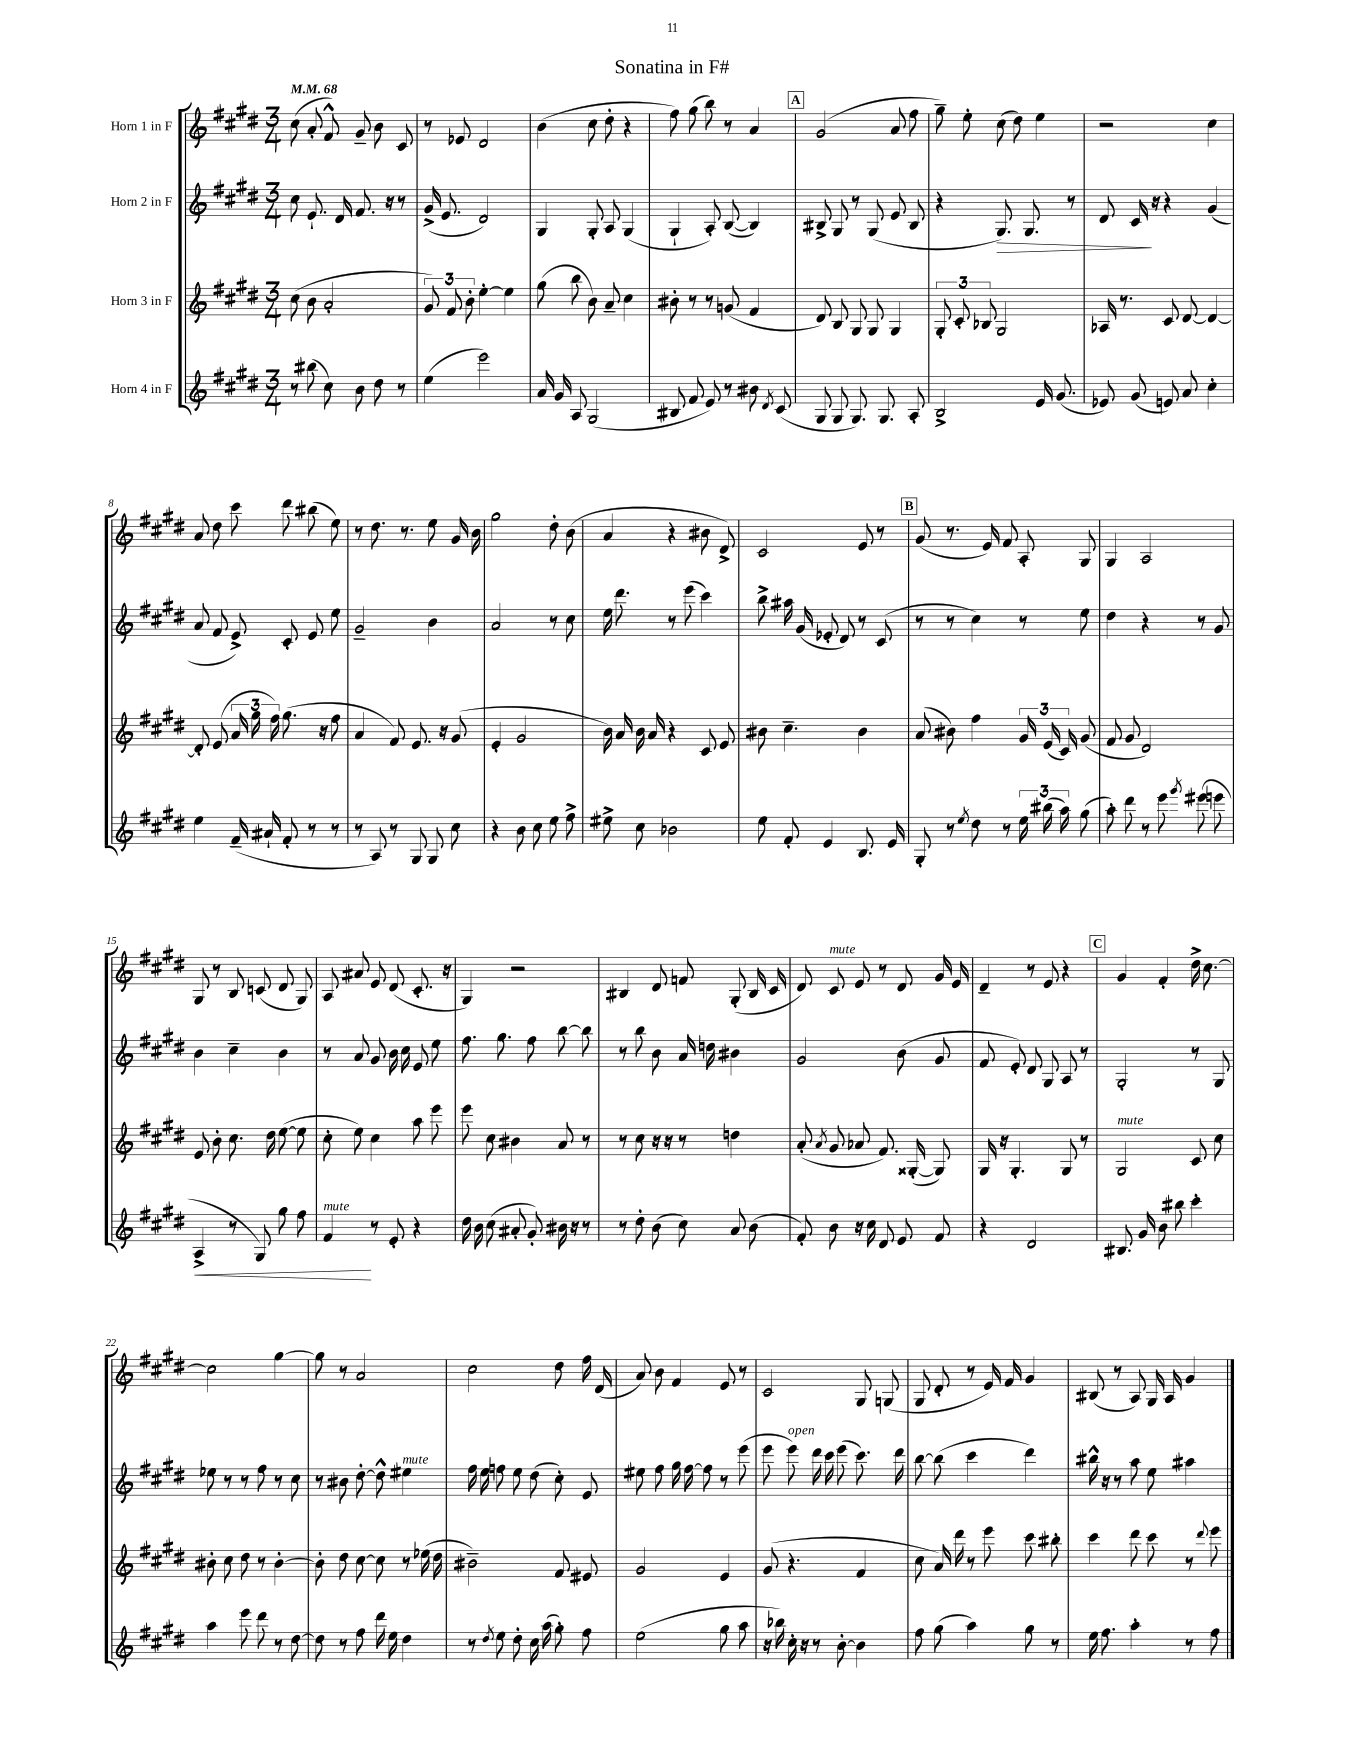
\header { title = "Sonatina in F#" }
<<
\new StaffGroup <<
\new Staff = "s0" \with { instrumentName = "Horn 1 in F" } {
    \clef treble \key e \major \numericTimeSignature \time 3/4 \tempo 4 = 68
    \autoBeamOff cis''8( a'8-. fis'8-^) gis'8-- b'8 cis'8 |
    r8 ees'8 dis'2 |
    b'4( cis''8 dis''8-. r4 |
    fis''8) gis''8( b''8) r8 a'4 |
    \mark \markup { \box "A" } gis'2( a'8 fis''8 |
    gis''8--) e''8-. cis''8( dis''8) e''4 |
    r2 cis''4 |
    a'8 dis''8 cis'''8 dis'''8 bis''8( e''8) |
    r8 dis''8. r8. e''8 gis'16 b'16 |
    gis''2 dis''8-. b'8( |
    a'4 r4 bis'8 dis'8->) |
    cis'2 e'8 r8 |
    \mark \markup { \box "B" } gis'8( r8. e'16) fis'8 a8-. gis8 |
    gis4 a2 |
    gis8 r8 b8 c'8( dis'8 gis8) |
    a8 ais'8 e'8 dis'8( cis'8.-. r16 |
    gis4) r2 |
    bis4 dis'8 f'8 gis8-.( bis16 cis'16 |
    dis'8) cis'8^\markup { \italic "mute" } e'8 r8 dis'8 gis'16 e'16 |
    dis'4-- r8 e'8 r4 |
    \mark \markup { \box "C" } gis'4 fis'4-. dis''16-> cis''8.~ |
    cis''2 gis''4~ |
    gis''8 r8 a'2 |
    cis''2 dis''8 fis''16 dis'16( |
    a'8) b'8 fis'4 e'8 r8 |
    cis'2 gis8 g8( |
    gis8 dis'8-. r8 e'16) fis'16 gis'4 |
    bis8( r8 a8) gis16 a16 gis'4 \bar "|." |
}
\new Staff = "s1" \with { instrumentName = "Horn 2 in F" } {
    \clef treble \key e \major \numericTimeSignature \time 3/4
    \autoBeamOff cis''8 e'8.-! dis'16 fis'8. r16 r8 |
    gis'16->( e'8. dis'2) |
    gis4 gis8-. a8 gis4( |
    gis4-! a8-.) b8~( b4) |
    \mark \markup { \box "A" } bis8-> gis8 r8 gis8( e'8 bis8 |
    r4 gis8.\>) gis8. r8 |
    dis'8 cis'16\! r16 r4 gis'4( |
    a'8 fis'8 e'8->) cis'8-. e'8 e''8 |
    gis'2-- b'4 |
    a'2 r8 cis''8 |
    e''16 dis'''8. r8 e'''8( cis'''4) |
    b''8-> ais''16 gis'16( ees'8-. dis'8) r8 cis'8( |
    \mark \markup { \box "B" } r8 r8 cis''4) r8 e''8 |
    dis''4 r4 r8 gis'8 |
    b'4 cis''4-- b'4 |
    r8 a'8 gis'8 b'16 cis''16 e'8 e''8 |
    fis''8. gis''8. fis''8 b''8~ b''8 |
    r8 b''8 b'8 a'16 d''16 bis'4 |
    gis'2 b'8( gis'8 |
    fis'8 e'8-.) dis'8 gis8 a8 r8 |
    \mark \markup { \box "C" } gis2-. r8 gis8 |
    ees''8 r8 r8 fis''8 r8 cis''8 |
    r8 bis'8 dis''8~-. dis''8-^ eis''4^\markup { \italic "mute" } |
    fis''16 e''16 f''8 e''8 dis''8( cis''8-.) e'8 |
    eis''8 fis''8 gis''16 fis''16~ fis''8 r8 e'''8( |
    e'''8 e'''8^\markup { \italic "open" }) dis'''16 cis'''16 e'''8( cis'''8.) dis'''16 |
    b''8~ b''8( cis'''4 dis'''4) |
    bis''16-^ r16 r8 a''8 e''8 ais''4 \bar "|." |
}
\new Staff = "s2" \with { instrumentName = "Horn 3 in F" } {
    \clef treble \key e \major \numericTimeSignature \time 3/4
    \autoBeamOff cis''8( b'8 a'2-. |
    \tuplet 3/2 { gis'8) fis'8 b'8-. } e''4~-. e''4 |
    gis''8( b''8 b'8) a'8-- cis''4 |
    bis'8-. r8 r8 g'8( fis'4 |
    \mark \markup { \box "A" } dis'8) b8 gis8 gis8 gis4 |
    \tuplet 3/2 { gis8-. cis'8-. bes8 } gis2 |
    aes16 r8. cis'8 dis'8~ dis'4~ |
    dis'8-. e'8( \tuplet 3/2 { a'16 gis''16 fis''16) } gis''8.( r16 fis''8 |
    a'4 fis'8) e'8. r16 gis'8( |
    e'4-. gis'2 |
    b'16) a'16 b'16 a'16 r4 cis'8 e'8 |
    bis'8 cis''4.-- bis'4 |
    \mark \markup { \box "B" } a'8( bis'8) fis''4 \tuplet 3/2 { gis'16 e'16( cis'16) } gis'8( |
    fis'8 gis'8 dis'2) |
    e'8 b'8-. cis''8. dis''16 e''8~( e''8 |
    cis''8-. e''8) cis''4 a''8 e'''8 |
    e'''8 cis''8 bis'4 a'8 r8 |
    r8 cis''8 r16 r16 r8 d''4 |
    a'8-.( \acciaccatura { a'8 } gis'8 aes'8 fis'8.) gisis16~-.( gisis8) |
    gis16 r16 gis4.-. gis8 r8 |
    \mark \markup { \box "C" } gis2^\markup { \italic "mute" } cis'8 cis''8 |
    bis'8-. cis''8 dis''8 r8 bis'4~-. |
    bis'8-. dis''8 cis''8~ cis''8 r8 ees''16( dis''16 |
    bis'2--) fis'8 eis'8 |
    gis'2 e'4 |
    gis'8( r4. fis'4 |
    cis''8 a'16) dis'''16 r8 e'''8 cis'''8 bis''8-. |
    cis'''4 dis'''8 cis'''8 r8 \appoggiatura { dis'''8 } e'''8 \bar "|." |
}
\new Staff = "s3" \with { instrumentName = "Horn 4 in F" } {
    \clef treble \key e \major \numericTimeSignature \time 3/4
    \autoBeamOff r8 bis''8( cis''8) b'8 dis''8 r8 |
    e''4( e'''2) |
    a'16 gis'16 a8 gis2( |
    bis8 fis'8 e'8) r8 bis'8 \acciaccatura { dis'8 } cis'8( |
    \mark \markup { \box "A" } gis8 gis8 gis8.) gis8. a8-. |
    b2-> e'16 gis'8.( |
    ees'8) gis'8( e'8) a'8 cis''4-. |
    e''4 fis'16--( ais'16-! fis'8-. r8 r8 |
    r8 a8) r8 gis8 gis8 cis''8 |
    r4 b'8 cis''8 e''8 fis''8-> |
    eis''8-> cis''8 bes'2 |
    e''8 fis'8-. e'4 b8. e'16 |
    \mark \markup { \box "B" } gis8-. r8 \acciaccatura { e''8 } dis''8 r8 \tuplet 3/2 { e''16 bis''16( a''16) } gis''8( |
    a''8-.) dis'''8 r8 e'''8 \acciaccatura { gis'''8 } eis'''8( e'''8 |
    a4->\< r8 gis8) gis''8 fis''8 |
    fis'4\!^\markup { \italic "mute" } r8 e'8-. r4 |
    dis''16 b'16 cis''8( ais'8-. gis'8-.) bis'16 r16 r8 |
    r8 dis''8-. b'8( cis''8) a'8 b'8( |
    fis'8-.) b'8 r16 cis''16 dis'8 e'8 fis'8 |
    r4 dis'2 |
    \mark \markup { \box "C" } bis8. gis'16 b'8 bis''8 cis'''4-. |
    a''4 e'''8 dis'''8 r8 dis''8~ |
    dis''8 r8 fis''8 dis'''16 e''16 dis''4 |
    r8 \acciaccatura { dis''8 } e''8 dis''8-. cis''16 a''16( gis''8-.) fis''8 |
    e''2( gis''8 a''8 |
    r16 bes''16) cis''16-. r16 r8 b'8~-. b'4 |
    fis''8 gis''8( a''4) gis''8 r8 |
    e''16 fis''8. a''4-. r8 fis''8 \bar "|." |
}
>>
>>
